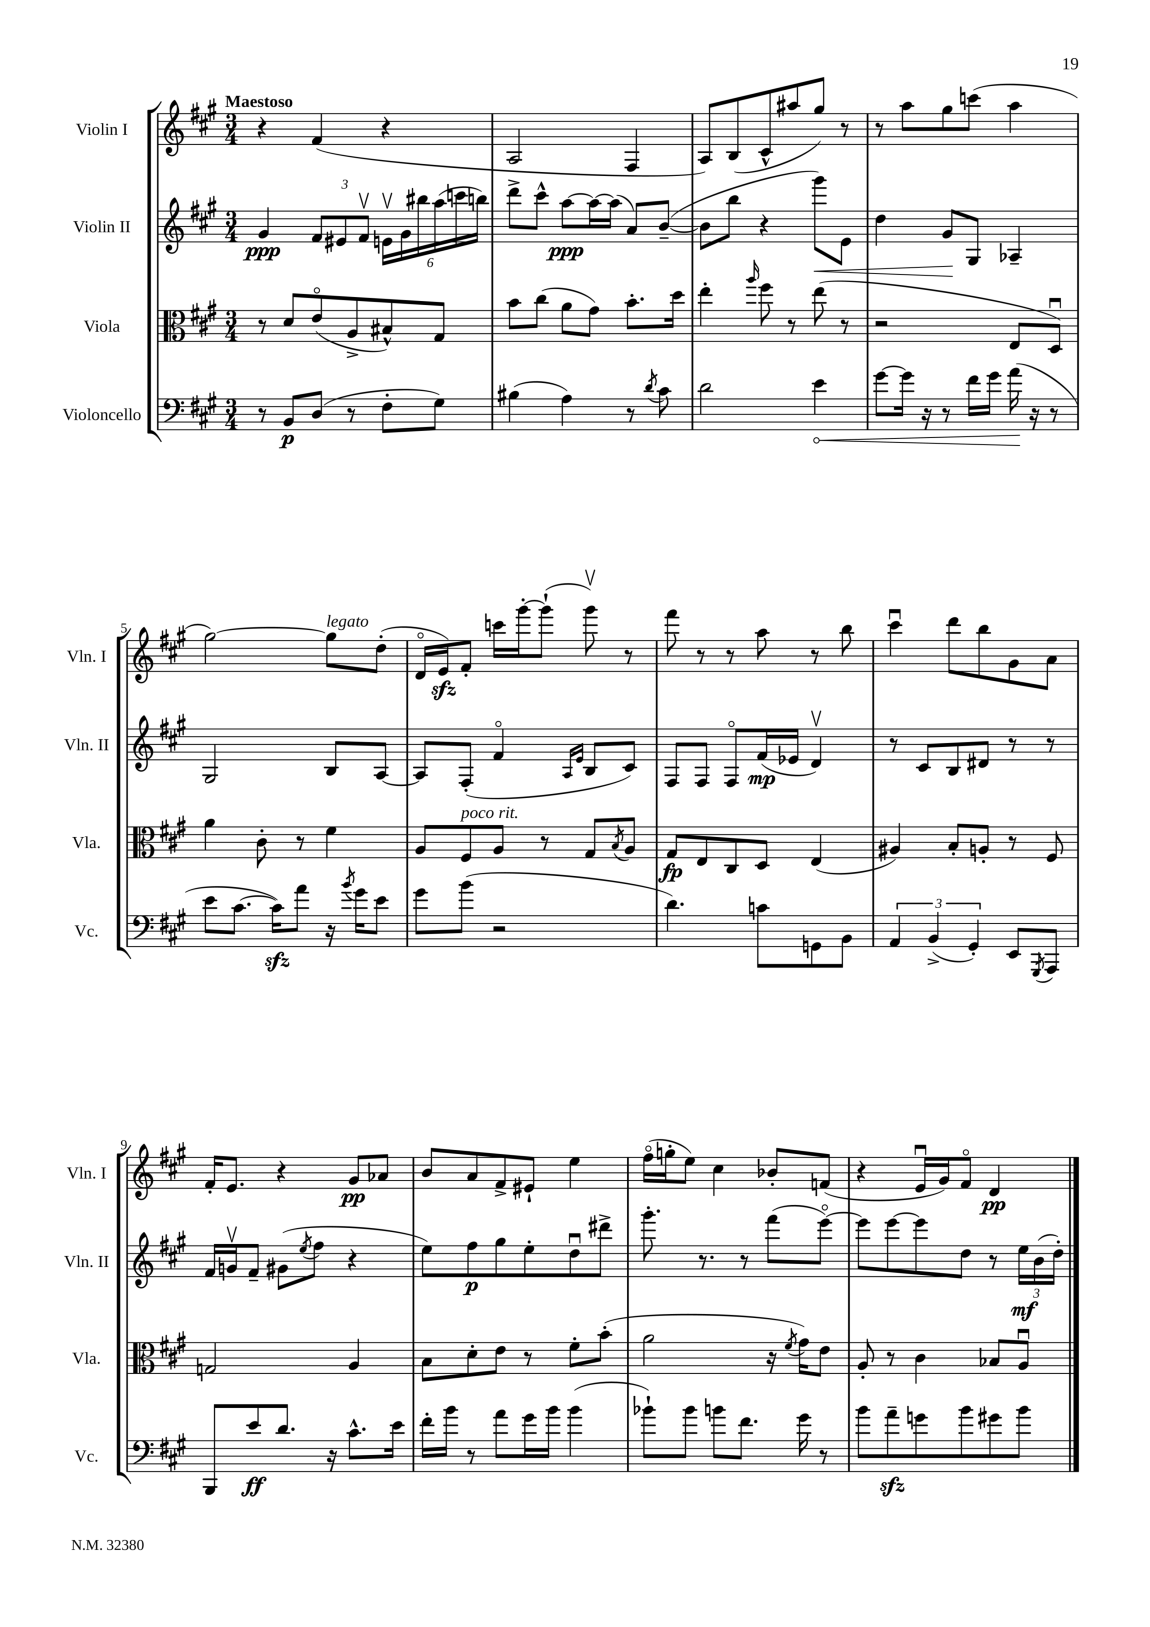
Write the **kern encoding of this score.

**kern	**kern	**kern	**kern
*staff4	*staff3	*staff2	*staff1
*clefF4	*clefC3	*clefG2	*clefG2
*k[f#c#g#]	*k[f#c#g#]	*k[f#c#g#]	*k[f#c#g#]
*M3/4	*M3/4	*M3/4	*M3/4
8r	8r	4g#/	4r
8BB/L	8d/L	.	.
(8D/J	(8eo/	12f#/L	(4f#/
.	.	12e#/	.
8r	8A^/	.	.
.	.	12f#v/J	.
8F#'\L	8B#^^/)	24ev\LL	4r
.	.	24g#\	.
.	.	24bb#\	.
8G#\J)	8G#/J	(24aa\	.
.	.	24ccc\	.
.	.	24bb\JJ)	.
=	=	=	=
(4B#\	8b\L	8ddd^\L	2A/
.	(8cc#\J	8ccc#^^\J	.
4A\)	8a\L	[8aa\L	.
.	8g#\J)	16aa\_L	.
.	.	(16aa\]JJ	.
8r	8.b'\L	8a/L)	4F#/
8qd/	.	.	.
8c#\	.	([8b~/J	.
.	16dd\Jk	.	.
=	=	=	=
2d\	4ee'\	8b\]L	8A/L)
.	.	8bb\J	(8B/
.	16qqaa/	.	.
.	8ff#\	4r	8c#^^/
.	8r	.	8aa#/
4e\	(8ee\	8ggg#\L)	8gg#/J)
.	8r	8e\J	8r
=	=	=	=
[8g#\L	2r	4dd\	8r
16g#\]Jk	.	.	8aa\L
16r	.	.	.
8r	.	8g#/L	8gg#\
16f#\LL	.	8G#/J	(8ccc\J
16g#\JJ	.	.	.
(16a\	8E/L	4A-~/	4aa\
16r	.	.	.
8r	8Du/J)	.	.
=	=	=	=
8e\L	4a\	2G#/	[2gg#\)
[8.c#\J	.	.	.
.	8c#'\	.	.
16c#\]LK)	.	.	.
8a\J	8r	.	.
16r	4f#\	8B/L	8gg#\]L
8qb/	.	.	.
16g#\LK	.	.	.
8e\J	.	[8A/J	(8dd'\J
=	=	=	=
8g#\L	8A/L	8A/]L	16do/LL
.	.	.	16e/J)
(8b\J	8F#/	(8F#'/J	8f#'/J
2r	8A/J	4f#o/	16ccc\LL
.	.	.	[16ggg#'\J
.	8r	.	(8ggg#`\]J
.	.	16qqA/LL	.
.	.	16qqe/JJ	.
.	8G#/L	8B/L	8ggg#v\)
.	8qB/	.	.
.	8A/J	8c#/J)	8r
=	=	=	=
4.d\)	8G#/L	8F#/L	8fff#\
.	8E/	8F#/J	8r
.	8C#/	8F#o/L	8r
8c\L	8D/J	(16f#/L	8aa\
.	.	16e-/JJ	.
8GG\	(4E/	4dv/)	8r
8BB\J	.	.	8bb\
=	=	=	=
6AA/	4A#/)	8r	4ccc#u\
.	.	8c#/L	.
(6BB^/	.	.	.
.	8B'/L	8B/	8ddd\L
6GG#'/)	.	.	.
.	8A'/J	8d#/J	8bb\
8EE/L	8r	8r	8g#\
8qGGG#/	.	.	.
8AAA/J	8F#/	8r	8a\J
=	=	=	=
8BBB/L	2G/	16f#/LL	16f#'/LK
.	.	16gv/J	8.e/J
8e/	.	8f#~/J	.
8.d/J	.	(8g#\L	4r
.	.	8qee/	.
.	.	8ff#\J	.
16r	.	.	.
8.c#^^\L	4A/	4r	8g#/L
.	.	.	8a-/J
16e\Jk	.	.	.
=	=	=	=
16f#'\LL	8B\L	8ee\L)	8b/L
16b\JJ	.	.	.
8r	8d'\	8ff#\	8a/
8a\L	8e\J	8gg#\	8f#^/
16g#\L	8r	8ee'\	8e#`/J
16b\JJ	.	.	.
(4b\	8f#'\L	8ddu\	4ee\
.	(8b'\J	8ddd#^\J	.
=	=	=	=
8b-`\L)	2a\	8.ggg#'\	(16ff#o\LL
.	.	.	16gg'\J
8b-\J	.	.	8ee\J)
.	.	8.r	.
8b\L	.	.	4cc#\
8.f#\J	.	8r	.
.	16r	(8fff#\L	8b-'/L
.	8qf#/	.	.
16g#\	16g#\LK)	.	.
8r	8e\J	[8eeeo\J)	(8f/J
=	=	=	=
8b\L	8A'/	8eee\]L	4r
8a~\	8r	[8eee\	.
8g\	4c#\	8eee\]	16eu/LL
.	.	.	16g#/J)
8b\	.	8dd\J	8f#o/J
8g#\	8B-/L	8r	4d/
8b\J	8Au/J	24ee\LL	.
.	.	(24b\	.
.	.	24dd'\JJ)	.
==	==	==	==
*-	*-	*-	*-
